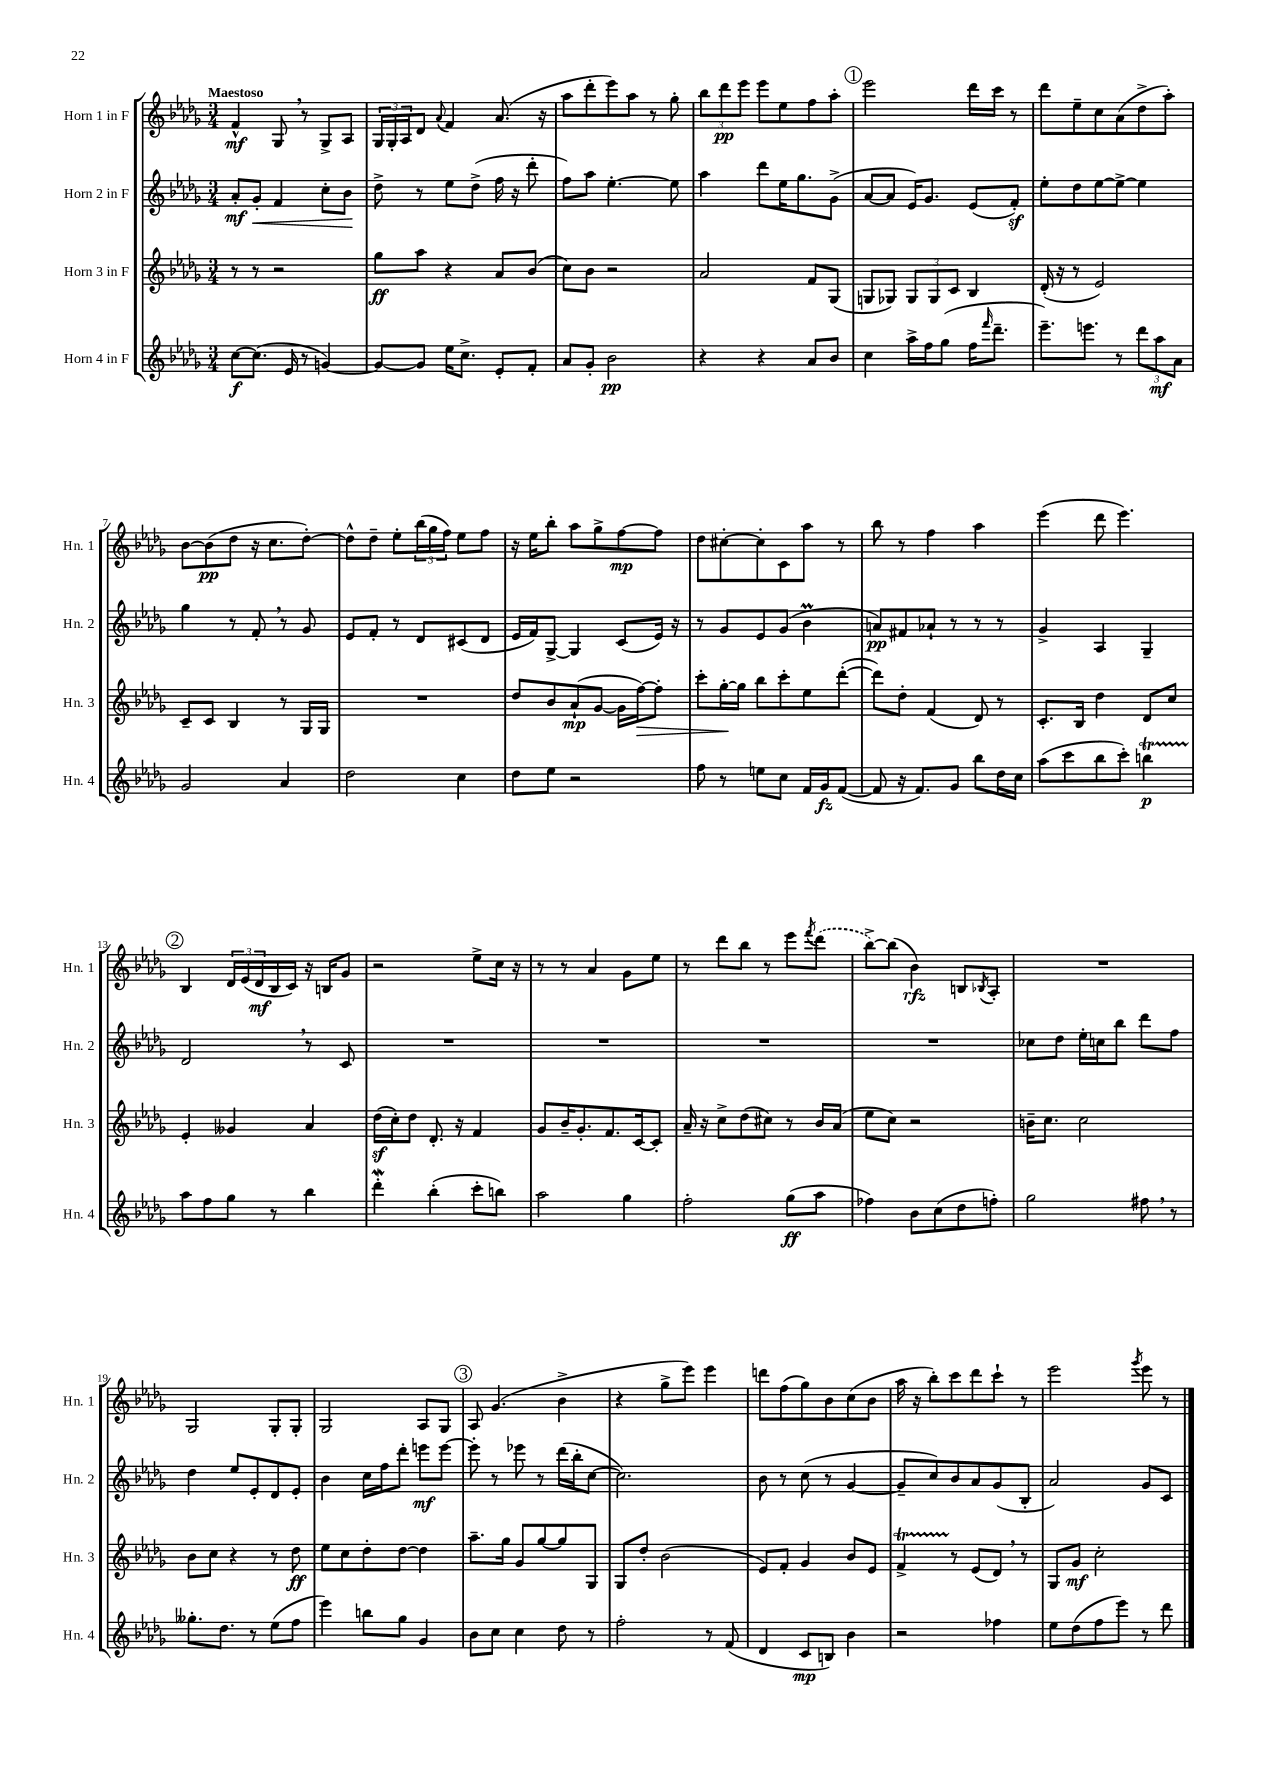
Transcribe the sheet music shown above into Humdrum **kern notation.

**kern	**dynam	**kern	**dynam	**kern	**dynam	**kern	**dynam
*part4	*part4	*part3	*part3	*part2	*part2	*part1	*part1
*staff4	*staff4	*staff3	*staff3	*staff2	*staff2	*staff1	*staff1
*I"Horn 4 in F	*	*I"Horn 3 in F	*	*I"Horn 2 in F	*	*I"Horn 1 in F	*
*I'Hn. 4	*	*I'Hn. 3	*	*I'Hn. 2	*	*I'Hn. 1	*
*clefG2	*	*clefG2	*	*clefG2	*	*clefG2	*
*k[b-e-a-d-g-]	*	*k[b-e-a-d-g-]	*	*k[b-e-a-d-g-]	*	*k[b-e-a-d-g-]	*
*M3/4	*	*M3/4	*	*M3/4	*	*M3/4	*
=1	=1	=1	=1	=1	=1	=1	=1
!	!	!	!	!	!	!LO:TX:a:B:t=Maestoso	!
[8cc\L	f	8r	.	8a-'/L	mf	4f^^/	mf
!	!	!	!	!	!LO:HP:b	!	!
(8.cc\J]	.	8r	.	8g-'/J	<	.	.
.	.	2r	.	4f/	.	8G-,/	.
16e-/	.	.	.	.	.	.	.
8r	.	.	.	.	.	8r	.
[4gn/)	.	.	.	8cc'\L	.	8G-^/L	.
.	.	.	.	8b-\J	.	8A-/J	.
.	.	.	.	.	[	.	.
=2	=2	=2	=2	=2	=2	=2	=2
8g/L_	.	8gg-\L	ff	8dd-^\	.	24G-/LL	.
.	.	.	.	.	.	24G-'/	.
.	.	.	.	.	.	24A-/J	.
8g/J]	.	8aa-\J	.	8r	.	8d-/J	.
.	.	.	.	.	.	8qqa-/	.
16ee-\KL	.	4r	.	8ee-\L	.	4f/	.
8.cc^\J	.	.	.	.	.	.	.
.	.	.	.	(8dd-^\J	.	.	.
8e-'/L	.	8a-/L	.	16ff\	.	(8.a-/	.
.	.	.	.	16r	.	.	.
8f'/J	.	(8b-/J	.	8ddd-'\	.	.	.
.	.	.	.	.	.	16r	.
=3	=3	=3	=3	=3	=3	=3	=3
8a-/L	.	8cc\L)	.	8ff\L)	.	8aa-\L	.
8g-'/J	.	8b-\J	.	8aa-\J	.	8ddd-'\	.
2b-\	pp	2r	.	[4.ee-'\	.	8eee-\)	.
.	.	.	.	.	.	8aa-\J	.
.	.	.	.	.	.	8r	.
.	.	.	.	8ee-\]	.	8gg-'\	.
=4	=4	=4	=4	=4	=4	=4	=4
4r	.	2a-/	.	4aa-\	.	12bb-\L	.
.	.	.	.	.	.	12ddd-\	pp
.	.	.	.	.	.	12eee-\J	.
4r	.	.	.	8ddd-\L	.	8eee-\L	.
.	.	.	.	16ee-\K	.	8ee-\	.
.	.	.	.	8.gg-\	.	.	.
8a-/L	.	8f/L	.	.	.	8ff\	.
8b-/J	.	(8G-/J	.	(8g-^\J	.	8aa-'\J	.
!!LO:REH:place=s1:t=1
=5	=5	=5	=5	=5	=5	=5	=5
4cc\	.	8Gn/L	.	[8a-/L	.	2eee-\	.
.	.	8G-X/J)	.	8a-/J]	.	.	.
16aa-^\LL	.	12G-/L	.	16e-/KL)	.	.	.
16ff\J	.	.	.	8.g-/J	.	.	.
.	.	12G-/	.	.	.	.	.
(8gg-\J	.	.	.	.	.	.	.
.	.	12c/J	.	.	.	.	.
16ff\KL	.	4B-/	.	(8e-/L	.	16ddd-\LL	.
16qqfff/	.	.	.	.	.	.	.
8.ddd-~\J	.	.	.	.	.	16ccc\JJ	.
.	.	.	.	8fz'/J)	.	8r	.
=6	=6	=6	=6	=6	=6	=6	=6
8.eee-~\L)	.	(16d-'/	.	8ee-'\L	.	8ddd-\L	.
.	.	16r	.	.	.	.	.
.	.	8r	.	8dd-\	.	8ee-~\	.
8.eeen\J	.	.	.	.	.	.	.
.	.	2e-/)	.	[8ee-\	.	8cc\	.
8r	.	.	.	8ee-^\J_	.	(8a-\	.
12ddd-\L	.	.	.	4ee-\]	.	8dd-^\	.
12aa-\	mf	.	.	.	.	.	.
.	.	.	.	.	.	8aa-'\J)	.
12a-\J	.	.	.	.	.	.	.
!!LO:LB:g=z
=7	=7	=7	=7	=7	=7	=7	=7
2g-/	.	8c~/L	.	4gg-\	.	[8b-\L	.
.	.	8c/J	.	.	.	(8b-\]	pp
.	.	4B-/	.	8r	.	8dd-\J	.
.	.	.	.	8f',/	.	16r	.
.	.	.	.	.	.	8.cc\L	.
4a-/	.	8r	.	8r	.	.	.
.	.	16G-/LL	.	8g-/	.	[8dd-'\J)	.
.	.	16G-/JJ	.	.	.	.	.
=8	=8	=8	=8	=8	=8	=8	=8
2dd-\	.	2.r	.	8e-/L	.	8dd-^^\L]	.
.	.	.	.	8f'/J	.	8dd-~\J	.
.	.	.	.	8r	.	8ee-'\L	.
.	.	.	.	8d-/L	.	(24bb-\L	.
.	.	.	.	.	.	24gg-\	.
.	.	.	.	.	.	24ff\JJ)	.
4cc\	.	.	.	(8c#X/	.	8ee-\L	.
.	.	.	.	8d-/J	.	8ff\J	.
=9	=9	=9	=9	=9	=9	=9	=9
8dd-\L	.	8dd-/L	.	16e-/LL	.	16r	.
.	.	.	.	16f/J)	.	16ee-\KL	.
8ee-\J	.	8b-/	.	[8G-^/J	.	8bb-'\J	.
2r	.	(8a-`/	mp	4G-/]	.	8aa-\L	.
.	.	[8g-/J	.	.	.	8gg-^\	.
.	.	16g-\LL]	.	(8c/L	.	[8ff\	mp
!	!	!	!LO:HP:b	!	!	!	!
.	.	[16ff\J)	>	.	.	.	.
.	.	8ff'\J]	.	16e-/Jk)	.	8ff\J]	.
.	.	.	.	16r	.	.	.
=10	=10	=10	=10	=10	=10	=10	=10
8ff\	.	8ccc'\L	.	8r	.	8dd-\L	.
8r	.	[16gg-'\L	.	8g-/L	.	[8cc#X'\	.
.	.	16gg-\JJ]	]	.	.	.	.
8een\L	.	8bb-\L	.	8e-/	.	8cc#'\]	.
8cc\J	.	8ccc'\	.	(8g-/J	.	8c\	.
16f/LL	.	8ee-\	.	4b-M\	.	8aa-\J	.
16g-/J	fz	.	.	.	.	.	.
([8f/J	.	([8ddd-'\J	.	.	.	8r	.
=11	=11	=11	=11	=11	=11	=11	=11
8f/]	.	8ddd-\L])	.	8an/L)	pp	8bb-\	.
16r	.	8dd-'\J	.	8f#X/	.	8r	.
8.f/L)	.	.	.	.	.	.	.
.	.	(4f/	.	8a-X`/J	.	4ff\	.
8g-/J	.	.	.	8r	.	.	.
8bb-\L	.	8d-/)	.	8r	.	4aa-\	.
16dd-\L	.	8r	.	8r	.	.	.
16cc\JJ	.	.	.	.	.	.	.
=12	=12	=12	=12	=12	=12	=12	=12
(8aa-\L	.	8.c'/L	.	4g-^/	.	(4eee-\	.
8ccc\	.	.	.	.	.	.	.
.	.	16B-/Jk	.	.	.	.	.
8bb-\	.	4dd-\	.	4A-/	.	8ddd-\	.
8ccc'\J)	.	.	.	.	.	4.eee-\)	.
4bbnt\	p	8d-/L	.	4G-~/	.	.	.
.	.	8cc/J	.	.	.	.	.
!!LO:LB:g=z
!!LO:REH:place=s1:t=2
=13	=13	=13	=13	=13	=13	=13	=13
8aa-\L	.	4e-'/	.	2d-,/	.	4B-/	.
8ff\	.	.	.	.	.	.	.
8gg-\J	.	4g--X/	.	.	.	24d-/LL	.
.	.	.	.	.	.	(24e-/	.
.	.	.	.	.	.	24d-/	mf
8r	.	.	.	.	.	16B-/	.
.	.	.	.	.	.	16c/JJ)	.
4bb-\	.	4a-/	.	8r	.	16r	.
.	.	.	.	.	.	16Bn/KL	.
.	.	.	.	8c/	.	8g-/J	.
=14	=14	=14	=14	=14	=14	=14	=14
4ddd-w'\	.	(16dd-z\LL	.	2.r	.	2r	.
.	.	16cc'\J)	.	.	.	.	.
.	.	8dd-\J	.	.	.	.	.
(4bb-'\	.	8.d-'/	.	.	.	.	.
.	.	16r	.	.	.	.	.
8ccc'\L	.	4f/	.	.	.	8ee-^\L	.
8bbn\J)	.	.	.	.	.	16cc\Jk	.
.	.	.	.	.	.	16r	.
=15	=15	=15	=15	=15	=15	=15	=15
2aa-\	.	8g-/L	.	2.r	.	8r	.
.	.	16b-~/K	.	.	.	8r	.
.	.	8.g-'/	.	.	.	.	.
.	.	.	.	.	.	4a-/	.
.	.	8.f/	.	.	.	.	.
4gg-\	.	.	.	.	.	8g-\L	.
.	.	[16c/k	.	.	.	.	.
.	.	8c'/J]	.	.	.	8ee-\J	.
=16	=16	=16	=16	=16	=16	=16	=16
2ff'\	.	16a-~/	.	2.r	.	8r	.
.	.	16r	.	.	.	.	.
.	.	8cc^\L	.	.	.	8ddd-\L	.
.	.	(8dd-\	.	.	.	8bb-\J	.
.	.	8cc#X\J)	.	.	.	8r	.
(8gg-\L	ff	8r	.	.	.	8eee-\L	.
.	.	.	.	.	.	8qfff/	.
8aa-\J	.	16b-/LL	.	.	.	(8ddd-\J	.
.	.	(16a-/JJ	.	.	.	.	.
=17	=17	=17	=17	=17	=17	=17	=17
4ff-X\)	.	8ee-\L	.	2.r	.	[8bb-^\L)	.
.	.	8cc\J)	.	.	.	(8bb-\J]	.
8b-\L	.	2r	.	.	.	4b-\)	rfz
(8cc\	.	.	.	.	.	.	.
8dd-\	.	.	.	.	.	8Bn/L	.
.	.	.	.	.	.	8qB-X/	.
8ffn'\J)	.	.	.	.	.	8A-'/J	.
=18	=18	=18	=18	=18	=18	=18	=18
2gg-\	.	16bn~\KL	.	8cc-X\L	.	2.r	.
.	.	8.cc\J	.	.	.	.	.
.	.	.	.	8dd-\J	.	.	.
.	.	2cc\	.	16ee-'\LL	.	.	.
.	.	.	.	16ccn\J	.	.	.
.	.	.	.	8bb-\J	.	.	.
8ff#X,\	.	.	.	8ddd-\L	.	.	.
8r	.	.	.	8ff\J	.	.	.
!!LO:LB:g=z
=19	=19	=19	=19	=19	=19	=19	=19
8.gg--X'\L	.	8b-\L	.	4dd-\	.	2G-/	.
.	.	8cc\J	.	.	.	.	.
8.dd-\J	.	.	.	.	.	.	.
.	.	4r	.	8ee-/L	.	.	.
8r	.	.	.	8e-'/	.	.	.
(8ee-\L	.	8r	.	8d-/	.	8G-'/L	.
8ff\J	.	8dd-\	ff	8e-'/J	.	8G-'/J	.
=20	=20	=20	=20	=20	=20	=20	=20
4eee-\)	.	8ee-\L	.	4b-\	.	2G-/	.
.	.	8cc\	.	.	.	.	.
8bbn\L	.	8dd-'\	.	16cc\LL	.	.	.
.	.	.	.	16ff\J	.	.	.
8gg-\J	.	[8dd-\J	.	8ddd-'\J	.	.	.
4g-/	.	4dd-\]	.	8eeen\L	mf	8A-/L	.
.	.	.	.	[8eee\J	.	8G-/J	.
!!LO:REH:place=s1:t=3
=21	=21	=21	=21	=21	=21	=21	=21
8b-\L	.	8.aa-~\L	.	8eee'\]	.	8A-/	.
8cc\J	.	.	.	8r	.	(4.g-/	.
.	.	16gg-\Jk	.	.	.	.	.
4cc\	.	8g-/L	.	8eee-X\	.	.	.
.	.	[8gg-/	.	8r	.	.	.
8dd-\	.	8gg-/]	.	(16ddd-\LL	.	4b-^\	.
.	.	.	.	16bb-'\J	.	.	.
8r	.	8G-/J	.	[8cc\J	.	.	.
=22	=22	=22	=22	=22	=22	=22	=22
2ff'\	.	8G-/L	.	2.cc\])	.	4r	.
.	.	8dd-'/J	.	.	.	.	.
.	.	(2b-\	.	.	.	8gg-^\L	.
.	.	.	.	.	.	8eee-\J)	.
8r	.	.	.	.	.	4eee-\	.
(8f/	.	.	.	.	.	.	.
=23	=23	=23	=23	=23	=23	=23	=23
4d-/	.	8e-/L)	.	8b-\	.	8dddn\L	.
.	.	8f'/J	.	8r	.	(8ff\	.
8c/L	mp	4g-/	.	(8cc\	.	8gg-\)	.
8Bn/J)	.	.	.	8r	.	8b-\	.
4b-\	.	8b-/L	.	[4g-/	.	(8cc\	.
.	.	8e-/J	.	.	.	8b-\J	.
=24	=24	=24	=24	=24	=24	=24	=24
2r	.	4ft^/	.	8g-~/L]	.	16aa-\	.
.	.	.	.	.	.	16r	.
.	.	.	.	8cc/)	.	8bb-'\L)	.
.	.	8r	.	8b-/	.	8ccc\	.
.	.	(8e-/L	.	8a-/	.	8ddd-\	.
4ff-X\	.	8d-,/J)	.	(8g-/	.	8ccc`\J	.
.	.	8r	.	8B-'/J	.	8r	.
=25	=25	=25	=25	=25	=25	=25	=25
8ee-\L	.	8G-/L	.	2a-/)	.	2eee-\	.
(8dd-\	.	8g-/J	mf	.	.	.	.
8ff\	.	2cc'\	.	.	.	.	.
8eee-\J)	.	.	.	.	.	.	.
.	.	.	.	.	.	8qggg-/	.
8r	.	.	.	8g-/L	.	8eee-\	.
8ddd-\	.	.	.	8c/J	.	8r	.
==	==	==	==	==	==	==	==
*-	*-	*-	*-	*-	*-	*-	*-
